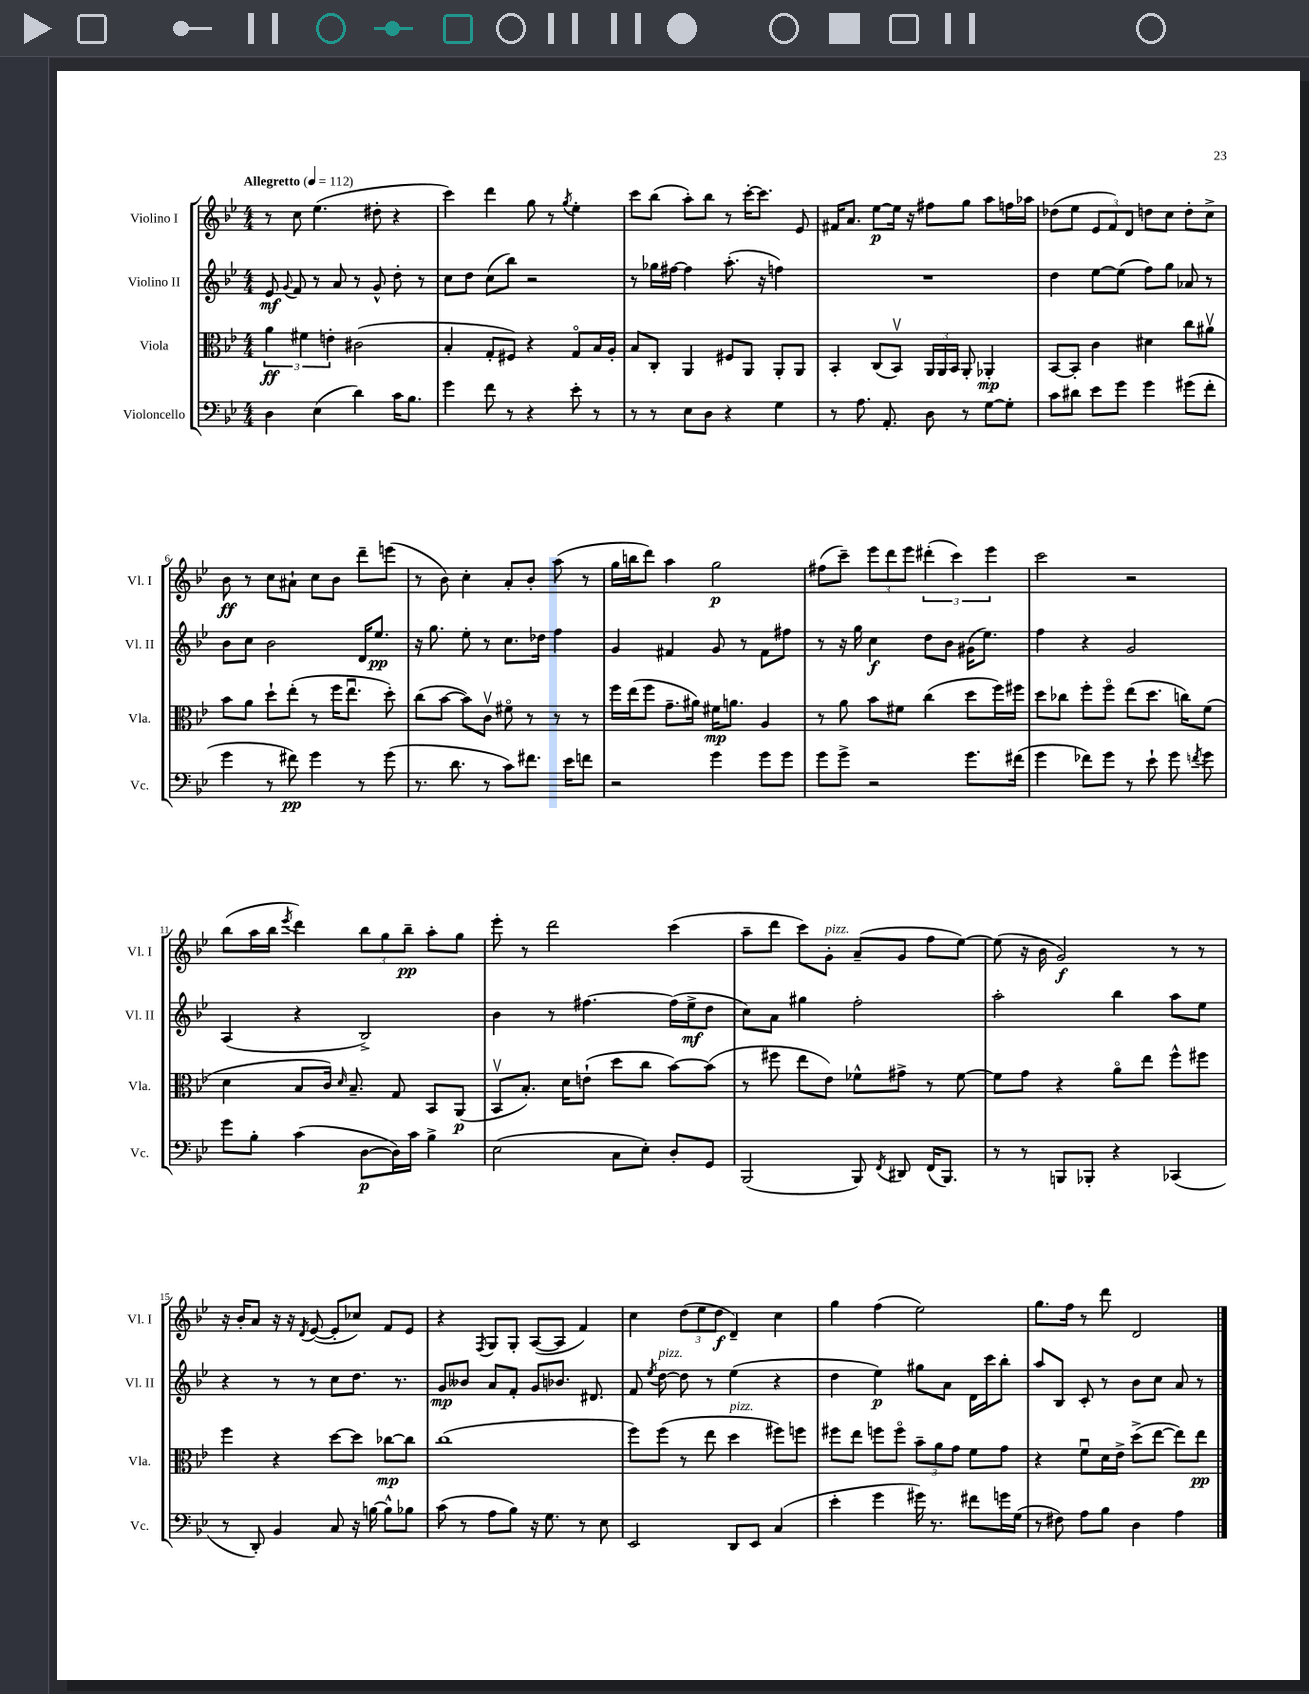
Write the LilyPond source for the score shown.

<<
\new StaffGroup <<
\new Staff = "s0" \with { instrumentName = "Violino I" shortInstrumentName = "Vl. I" } {
    \clef treble \key bes \major \numericTimeSignature \time 4/4 \tempo "Allegretto" 4 = 112
    \autoBeamOff r8 c''8 ees''4.( dis''8-. r4 |
    c'''4) d'''4 g''8 r8 \acciaccatura { g''8 } ees''4-. |
    c'''8[ bes''8]( a''8[-.) bes''8] r8 c'''16[~-. c'''8.] ees'8 |
    fis'16[ a'8.] ees''8[~\p ees''16] r16 fis''8[ g''8] a''8[ f''16 aes''16] |
    des''8[( ees''8] \tuplet 3/2 { ees'8[ f'8) d'8] } d''8[ c''8] d''8[-. c''8]-> |
    bes'8\ff r8 c''8[ ais'8]-! c''8[ bes'8] d'''8[-- e'''8]( |
    r8 bes'8) c''4-. a'8[-. bes'8]-. a''8( r8 |
    g''16[ b''16 d'''8]) a''4 g''2\p |
    fis''8[( c'''8]--) \tuplet 3/2 { ees'''8[ d'''8 ees'''8] } \tuplet 3/2 { dis'''4-.( c'''4) ees'''4 } |
    c'''2 r2 |
    bes''8[( a''16 bes''16] \acciaccatura { ees'''8 } d'''4) \tuplet 3/2 { bes''8[ g''8 bes''8]--\pp } a''8[-. g''8] |
    ees'''8-. r8 d'''2 c'''4( |
    a''8[-- d'''8] c'''8[) g'8]-.^\markup { \italic "pizz." } a'8[--( g'8] f''8[ ees''8]~) |
    ees''8( r16 bes'16 g'2\f) r8 r8 |
    r16 bes'16[-. a'8] r16 r16 \acciaccatura { d'8 } ees'8~( ees'8[-. ces''8]) f'8[ ees'8] |
    r4 \acciaccatura { f8 } g8[ g8]-. a8[~( a8] f'4) |
    c''4 \tuplet 3/2 { d''8[( ees''8 d''8]\f } d'4--) c''4 |
    g''4 f''4( ees''2) |
    g''8.[ f''16] r8 d'''8 d'2 \bar "|." |
}
\new Staff = "s1" \with { instrumentName = "Violino II" shortInstrumentName = "Vl. II" } {
    \clef treble \key bes \major \numericTimeSignature \time 4/4
    \autoBeamOff ees'8\mf \appoggiatura { g'8 } f'8 r8 a'8 r8 g'8-^ d''8-. r8 |
    c''8[ d''8] c''8[( bes''8]) r2 |
    r8 ges''16[ fis''16]~ fis''4 a''8.-.( r16 f''4) |
    R1 |
    d''4 ees''8[~ ees''8]( f''8[) g''8] aes'8 r8 |
    bes'8[ c''8] bes'2 d'16[ ees''8.]\pp |
    r16 g''8. ees''8-. r8 c''8.[ des''16] f''4 |
    g'4 fis'4 g'8 r8 fis'8[ fis''8] |
    r8 r16 g''16 c''4\f d''8[ bes'8] gis'16[( ees''8.]) |
    f''4 r4 g'2 |
    a4( r4 bes2->) |
    bes'4 r8 fis''4.~ fis''16[( ees''16->\mf d''8] |
    c''8[) a'8] gis''4 f''2-. |
    a''2-. bes''4 a''8[ ees''8] |
    r4 r8 r8 c''8[ d''8.] r8. |
    g'8[\mp beses'8] a'8[ f'8]-. g'8[ bes'8.] dis'8. |
    f'8 \acciaccatura { ees''8 } d''8~^\markup { \italic "pizz." } d''8 r8 ees''4( r4 |
    d''4 ees''4\p) gis''8[ a'8] d'16[ c'''16 bes''8]-. |
    a''8[ bes8] c'8-. r8 bes'8[ c''8] a'8 r8 \bar "|." |
}
\new Staff = "s2" \with { instrumentName = "Viola" shortInstrumentName = "Vla." } {
    \clef alto \key bes \major \numericTimeSignature \time 4/4
    \autoBeamOff \tuplet 3/2 { a'4\ff fis'4 e'4-. } cis'2( |
    bes4-. g8[-. fis8]) r4 g8[\flageolet bes16 a16]-. |
    bes8[ c8]-. a,4 fis8[ a,8] a,8[-. a,8] |
    bes,4-. c8[( bes,8]\upbow) \tuplet 3/2 { a,16[ a,16 bes,16] } a,8-. aes,4-.\mp |
    bes,8[~ bes,8]-. c'4 dis'4 c''8[ ais'8]\upbow |
    bes'8[ a'8] d''8[-! ees''8]-.( r8 f''16[ ees''8.]\downbow d''8-.) |
    c''8[( bes'8]~ bes'8[) c'8]\upbow fis'8\flageolet r8 r8 r8 |
    f''16[ ees''16( f''8] g'8.[-- ais'16]) fis'16[\mp a'8.] a4 |
    r8 a'8 bes'8[ fis'8] c''4( d''8[ f''16) fis''16] |
    d''8[ ces''8] f''8[-. f''8]\flageolet ees''8[( d''8.] c''16[) f'8]( |
    d'4 bes8[ c'16]) \grace { d'16 } bes8.-- g8 bes,8[ a,8]\p( |
    bes,8[\upbow bes8.]-.) d'16[ e'8]-!( d''8[ c''8] bes'8[~) bes'8]( |
    r8 fis''8 ees''8[ ees'8]) fes'8[-^ gis'8]-> r8 fes'8~ |
    fes'8[ g'8] r4 a'8[\flageolet ees''8] f''8[-^ fis''8] |
    f''4 r4 d''8[~ d''8] ces''8[~\mp ces''8] |
    c''1( |
    f''8[) f''8]( r8 ees''8 d''4^\markup { \italic "pizz." } fis''8[) f''8] |
    fis''8[ ees''8] f''8[ f''8]\flageolet \tuplet 3/2 { bes'8[-- a'8 g'8] } f'8[ g'8] |
    r4 f'8[\downbow d'16 ees'16]-> d''8[->( ees''8]~ ees''8[) ees''8]\pp \bar "|." |
}
\new Staff = "s3" \with { instrumentName = "Violoncello" shortInstrumentName = "Vc." } {
    \clef bass \key bes \major \numericTimeSignature \time 4/4
    \autoBeamOff d4 ees4( d'4) c'16[ bes8.] |
    g'4 f'8 r8 r4 ees'8-. r8 |
    r8 r8 ees8[ d8] r4 g4 |
    r8 a8. a,8.-. d8 r8 g8[~ g8]-. |
    c'8[ dis'8] ees'8[ g'8] g'4 gis'8[( f'8]-. |
    g'4 r8 fis'8\pp) g'4 r8 g'8( |
    r8. d'8. r8 c'8[) fis'8.] ees'16[ f'8] |
    r2 g'4 g'8[ g'8] |
    g'8[ g'8]-> r2 g'8.[ fis'16]( |
    g'4 fes'8[) g'8] r8 ees'8-! g'8 \acciaccatura { f'8 } g'8 |
    g'8[ bes8]-. c'4( d8[~\p d16) c'16] bes4-> |
    ees2( c8[ ees8]-.) d8[-. g,8] |
    bes,,2( bes,,8) \acciaccatura { f,8 } dis,8 f,16[( bes,,8.]) |
    r8 r8 b,,8[ bes,,8]-. r4 ces,4( |
    r8 d,8-.) bes,4 c8 r16 b16~ b8[-^ bes8] |
    c'8( r8 a8[ bes8]) r16 g8. r8 ees8 |
    ees,2 d,8[ ees,8] c4( |
    ees'4-. g'4 gis'16) r8. fis'8[ g'16 g16]( |
    r8 fis8) a8[ bes8] d4 a4 \bar "|." |
}
>>
>>
